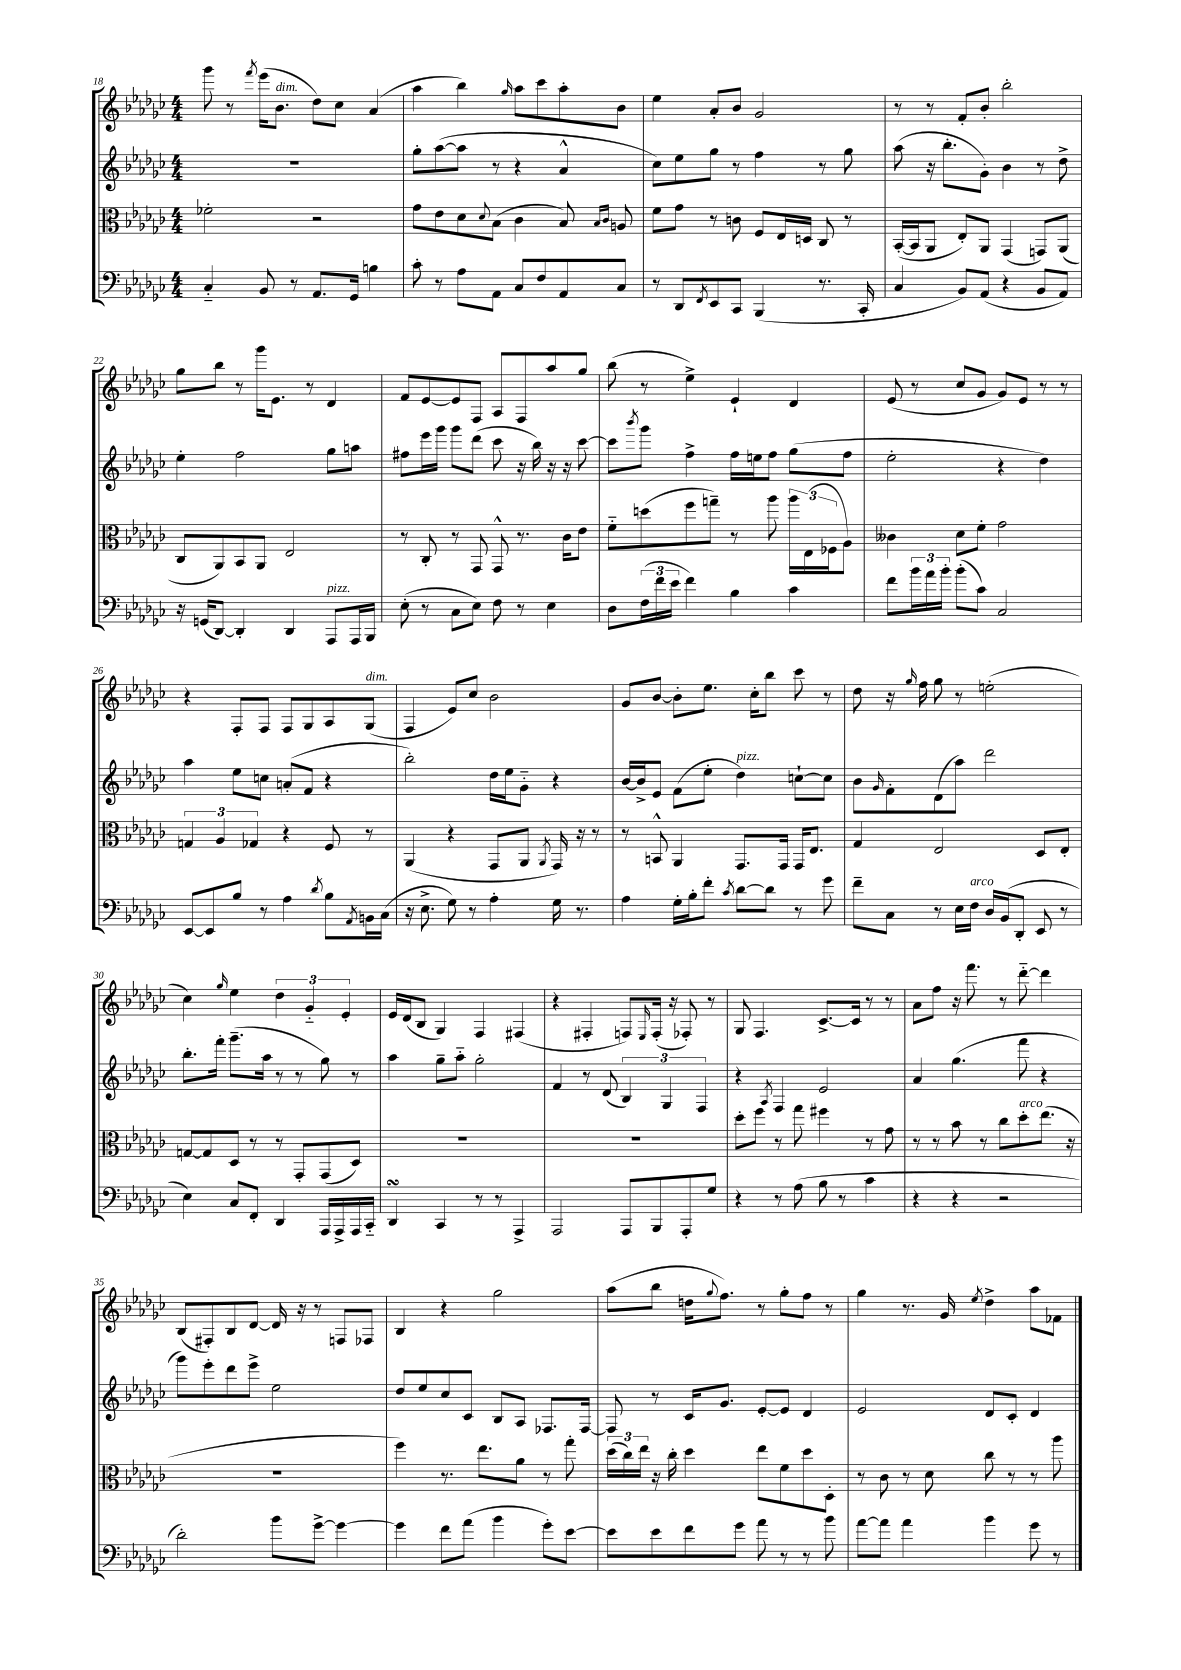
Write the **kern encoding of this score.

**kern	**kern	**kern	**kern
*staff4	*staff3	*staff2	*staff1
*clefF4	*clefC3	*clefG2	*clefG2
*k[b-e-a-d-g-c-]	*k[b-e-a-d-g-c-]	*k[b-e-a-d-g-c-]	*k[b-e-a-d-g-c-]
*M4/4	*M4/4	*M4/4	*M4/4
4C-'~/	2f-'\	1r	8ggg-\
.	.	.	8r
.	.	.	8qfff/
8BB-/	.	.	(16eee-\LK
.	.	.	8.b-\J
8r	.	.	.
8.AA-/L	2r	.	8dd-\L)
.	.	.	8cc-\J
16GG-/Jk	.	.	.
4B\	.	.	(4a-/
=	=	=	=
8c-'\	8g-\L	8gg-'\L	4aa-\
8r	8e-\	([8aa-\	.
8A-\L	8d-\	8aa-\]J	4bb-\)
.	8qqd-/	.	.
8AA-\J	(8B-\J	8r	.
.	.	.	16qqgg-/
8C-/L	4c-\	4r	8aa-\L
8F/	.	.	8ccc-\
8AA-/	8B-/)	4a-^^/	8aa-'\
.	16qqB-/LL	.	.
.	16qqc-/JJ	.	.
8C-/J	8A/	.	8b-\J
=	=	=	=
8r	8f\L	8cc-\L)	4ee-\
8DD-/L	8g-\J	8ee-\	.
8qFF/	.	.	.
8EE-/	8r	8gg-\J	8a-'/L
8CC-/J	8c\	8r	8b-/J
(4BBB-/	8F/L	4ff\	2g-/
.	16E-/L	.	.
.	16D/JJ	.	.
8.r	8C-/	8r	.
.	8r	8gg-\	.
16CC-'/	.	.	.
=	=	=	=
4C-/	([16BB-'/LL	(8aa-\	8r
.	16BB-/]J	.	.
.	8AA-/J	16r	8r
.	.	8.bb-'\L	.
8BB-/L)	8E-'/L)	.	8f'/L
(8AA-/J	8AA-/J	8g-'\J)	8b-'/J
4r	(4GG-/	4b-\	2bb-'\
8BB-/L	8GG/L)	8r	.
8AA-/J)	(8AA-/J	8dd-^\	.
=	=	=	=
16r	8C-/L	4ee-'\	8gg-\L
(16GG/LK	.	.	.
[8DD-/J)	8AA-/)	.	8bb-\J
4DD-'/]	8BB-/	2ff\	8r
.	8AA-/J	.	16ggg-\LK
.	.	.	8.e-\J
4DD-/	2E-/	.	.
.	.	.	8r
8AAA-/L	.	8gg-\L	4d-/
16AAA-/L	.	8aa\J	.
16BBB-/JJ	.	.	.
=	=	=	=
(8E-'\	8r	8ff#\L	8f/L
8r	8C-'/	16eee-\L	[8e-/
.	.	16ggg-\JJ	.
8C-\L	8r	8ggg-\L	8e-/]
8E-\J)	8GG-/	(8ddd-\J	8F/J
8F\	8GG-^^/	8ccc-\	8A-/L
8r	8.r	16r	8F/
.	.	16bb-\)	.
4E-\	.	16r	8aa-/
.	16c-\LK	16r	.
.	8e-\J	[8ccc-\	8gg-/J
=	=	=	=
8D-\L	8f'~\L	8ccc-\]L	(8bb-\
.	.	8qbbb-/	.
(24F\L	(8dd\	8ggg-\J	8r
24f\	.	.	.
24e-\JJ	.	.	.
4f\)	8ff\	4ff^\	4ee-^\)
.	8gg~\J)	.	.
4B-\	8r	16ff\LL	4e-`/
.	.	16ee\J	.
.	8aa-\	8ff\J	.
4c-\	24aa-\LL	(8gg-\L	4d-/
.	(24E-\	.	.
.	24F-\J	.	.
.	8A-\J)	8ff\J	.
=	=	=	=
8f\L	4c--\	2ee-'\	(8e-/
24b-\L	.	.	8r
24a-\	.	.	.
24b-'\JJ	.	.	.
(8b-'\L	8d-\L	.	8cc-/L
8c-\J)	8f'\J	.	8g-/J
2C-/	2g-\	4r	8g-/L)
.	.	.	8e-/J
.	.	4dd-\)	8r
.	.	.	8r
=	=	=	=
[8EE-/L	6G/	4aa-\	4r
8EE-/]	.	.	.
.	6A-/	.	.
8B-/J	.	8ee-\L	8F'/L
.	6G-/	.	.
8r	.	8cc\J	8F/J
4A-\	4r	(8a'/L	8F/L
.	.	8f/J	8G-/
8qd-/	.	.	.
8B-\L	8F/	4r	8A-/
8qAA-/	.	.	.
16BB\L	8r	.	(8G-/J
(16C-\JJ	.	.	.
=	=	=	=
16r	(4AA-/	2bb-'\)	4F/
8.E-^\	.	.	.
8G-\)	4r	.	8e-/L)
8r	.	.	8cc-/J
4A-'\	8GG-/L	16dd-\LL	2b-\
.	.	16ee-\J	.
.	8AA-/J	8g-'~\J	.
.	8qAA-/	.	.
16G-\	16GG-/)	4r	.
8.r	16r	.	.
.	8r	.	.
=	=	=	=
4A-\	8r	[16b-/LL	8g-/L
.	.	16b-^/]J	.
.	8BB^^/	8e-/J	[8b-/J
16G-'\LL	4AA-/	(8f\L	8b-'\]L
16B-'\J	.	.	.
8f'\J	.	8ee-'\J	8.ee-\J
8qc-/	.	.	.
[8d-\L	8.GG-/L	4dd-\)	.
.	.	.	16cc-'\LK
8d-\]J	.	.	8bb-\J
.	16GG-/Jk	.	.
8r	16GG-/LK	[8cc`\L	8ccc-\
.	8.E-/J	.	.
8g-\	.	8cc\]J	8r
=	=	=	=
8f~\L	4G-/	8b-\L	8dd-\
.	.	16qqg-/	.
8C-\J	.	8f'\	16r
.	.	.	16qqgg-/
.	.	.	16ff\
8r	2E-/	(8d-\	8gg-\
16E-\LL	.	8aa-\J)	8r
16F\JJ	.	.	.
16D-/LL	.	2ddd-\	(2ee'\
(16BB-/J	.	.	.
8DD-'/J	.	.	.
8EE-/	8D-/L	.	.
8r	8E-'/J	.	.
=	=	=	=
4E-\)	[8G/L	8.bb-'\L	4cc-\)
.	8G/]	.	.
.	.	16fff'\Jk	.
.	.	.	16qqgg-/
8C-/L	8D-/J	(8.ggg-~\L	4ee-\
8FF'/J	8r	.	.
.	.	16aa-\Jk	.
4DD-/	8r	8r	6dd-\
.	8GG-'/L	8r	.
.	.	.	6g-'~/
16AAA-/LL	(8GG-/	8gg-\)	.
16AAA-^/	.	.	.
.	.	.	6e-'/
16AAA-/	8D-/J)	8r	.
16CC-'~/JJ	.	.	.
=	=	=	=
4DD-/	1r	4aa-\	16e-/LL
.	.	.	(16d-/J
.	.	.	8B-/J
4CC-/	.	8gg-~\L	4G-/)
.	.	8aa-'~\J	.
8r	.	2gg-'\	4F/
8r	.	.	.
4AAA-^/	.	.	(4F#/
=	=	=	=
2AAA-/	1r	4f/	4r
.	.	8r	4F#'/
.	.	(8d-/	.
8AAA-/L	.	6B-/)	8F/L)
.	.	.	16qqE-/
8BBB-/	.	.	(16F'/Jk
.	.	6G-/	.
.	.	.	16r
8AAA-'/	.	.	8F-'/)
.	.	6F/	.
8G-/J	.	.	8r
=	=	=	=
4r	8dd-'\L	4r	8G-/
.	8ff\J	.	4.F/
.	.	8qA-/	.
8r	8r	4F/	.
(8A-\	8gg-\	.	.
8B-\	4ff#\	2e-/	[8.c-^/L
8r	.	.	.
.	.	.	16c-/]Jk
4c-\	8r	.	8r
.	8g-\	.	8r
=	=	=	=
4r	8r	4a-/	8a-\L
.	8r	.	8ff\J
4r	8b-\	(4.gg-\	16r
.	.	.	8.fff\
.	8r	.	.
2r	8cc-\L	.	8r
.	8dd-'\	8fff\	[8ddd-'~\
.	(8.ee-\J	4r	4ddd-\]
.	16r	.	.
=	=	=	=
2d-'\)	1r	8ggg-\L)	(8B-/L
.	.	8eee-'\	8F#'/)
.	.	8ddd-\	8B-/
.	.	8eee-^\J	[8d-/J
8b-\L	.	2ee-\	16d-/]
.	.	.	16r
[8g-^\J	.	.	8r
4g-\_	.	.	8F/L
.	.	.	8F-/J
=	=	=	=
4g-\]	4ff\)	8dd-/L	4B-/
.	.	8ee-/	.
8f\L	8.r	8cc-/	4r
(8a-\J	.	8c-/J	.
.	8.ee-\L	.	.
4b-\	.	8B-/L	2gg-\
.	8a-\J	8A-/J	.
8g-'\L)	8r	8.F-/L	.
[8e-\J	8gg-'\	.	.
.	.	[16F-/Jk	.
=	=	=	=
8e-\]L	(24dd-\LL	8F-/]	(8aa-\L
.	24cc-\)	.	.
.	24ee-\JJ	.	.
8e-\	16r	8r	8bb-\J
.	16cc-'\	.	.
8f\	4dd-\	16c-/LK	16dd\LK
.	.	.	8qqgg-/
.	.	8.g-/J	8.ff\J)
8g-\J	.	.	.
8a-\	8ee-\L	[8e-'/L	8r
8r	8f\	8e-/]J	8gg-'\L
8r	8dd-\	4d-/	8ff\J
8b-\	8D-'\J	.	8r
=	=	=	=
[8a-\L	8r	2e-/	4gg-\
8a-\]J	8c-\	.	.
4a-\	8r	.	8.r
.	8d-\	.	.
.	.	.	16g-/
.	.	.	8qee-/
4b-\	8cc-\	8d-/L	4dd-^\
.	8r	8c-'/J	.
8g-\	8r	4d-/	8aa-\L
8r	8aa-\	.	8f-\J
==	==	==	==
*-	*-	*-	*-
